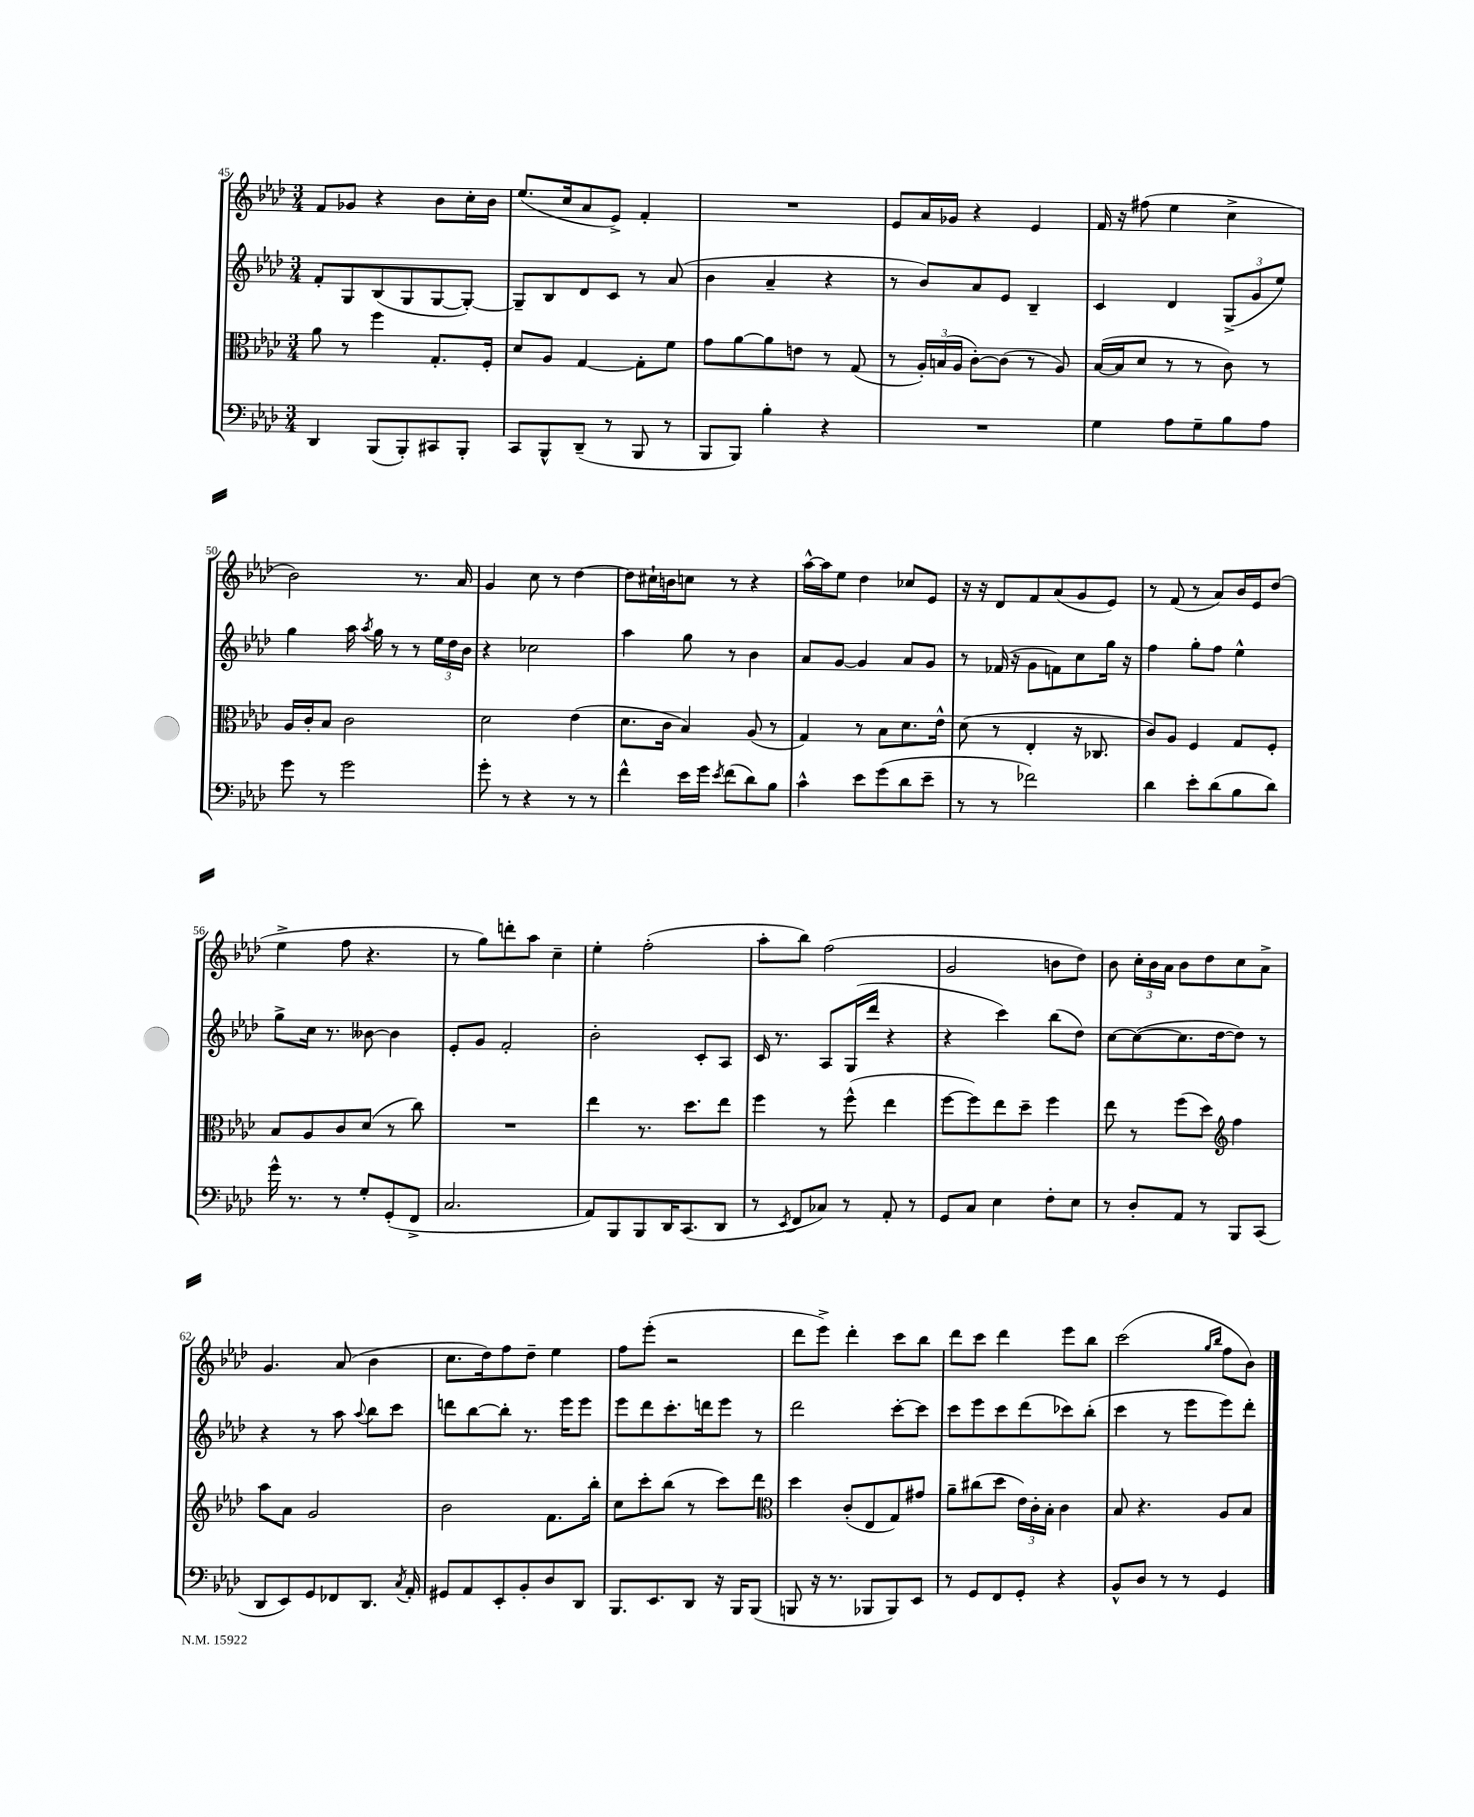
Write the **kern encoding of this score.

**kern	**kern	**kern	**kern
*part4	*part3	*part2	*part1
*staff4	*staff3	*staff2	*staff1
*clefF4	*clefC3	*clefG2	*clefG2
*k[b-e-a-d-]	*k[b-e-a-d-]	*k[b-e-a-d-]	*k[b-e-a-d-]
*M3/4	*M3/4	*M3/4	*M3/4
=45	=45	=45	=45
4DD-/	8a-\	8f'/L	8f/L
.	8r	8G/	8g-X/J
(8BBB-/L	4ff\	(8B-/	4r
8BBB-'/)	.	8G/	.
8CC#X/	8.G'/L	[8G/	8b-\L
8BBB-'/J	.	8G'/J_)	16cc'\L
.	16F'/Jk	.	16b-\JJ
=46	=46	=46	=46
8CC/L	8d-/L	8G~/L]	(8.ee-/L
8BBB-^^/	8A-/J	8B-/	.
.	.	.	16cc/k
(8DD-~/J	[4G/	8d-/	8a-/
8r	.	8c/J	8e-^/J)
8BBB-/	8G'\L]	8r	4f'/
8r	8f\J	(8a-/	.
=47	=47	=47	=47
8BBB-/L	8g\L	4b-\	2.r
8BBB-/J)	[8a-\	.	.
4B-'\	8a-\]	4a-~/	.
.	8en\J	.	.
4r	8r	4r	.
.	(8G/	.	.
=48	=48	=48	=48
2.r	8r	8r	8e-/L
.	24A-'/LL)	8b-/L)	16a-/L
.	(24Bn/	.	.
.	.	.	16g-X/JJ
.	24A-/JJ	.	.
.	[8c'\L)	8a-/	4r
.	(8c\J]	8e-/J	.
.	8r	4B-~/	4e-/
.	8A-/)	.	.
=49	=49	=49	=49
4G\	([16B-/LL	4c/	16f/
.	16B-/J]	.	16r
.	8d-/J	.	(8ff#X\
8A-\L	8r	4d-/	4ee-\
8G~\	8r	.	.
8B-\	8c\)	(12G^/L	4cc^\
.	.	12g/	.
8A-\J	8r	.	.
.	.	12ee-/J)	.
!!LO:LB:g=z
=50	=50	=50	=50
8g\	16A-/LL	4gg\	2b-\)
.	16c'/J	.	.
8r	8B-/J	.	.
2g\	2c\	16aa-\	.
.	.	8qaa-/	.
.	.	16gg\	.
.	.	8r	.
.	.	8r	8.r
.	.	24ee-\LL	.
.	.	24dd-\	.
.	.	.	16a-/
.	.	24b-\JJ	.
=51	=51	=51	=51
8g'\	2d-\	4r	4g/
8r	.	.	.
4r	.	2cc-X\	8cc\
.	.	.	8r
8r	(4e-\	.	[4dd-\
8r	.	.	.
=52	=52	=52	=52
4f^^\	8.d-\L	4aa-\	8dd-\L]
.	.	.	16cc#X`\L
.	16c\Jk	.	16bn\J
16e-\LL	4B-/)	8gg\	8ccn\J
16g\JJ	.	.	.
8qe-/	.	.	.
(8f\L	.	8r	8r
8d-\)	(8A-/	4b-\	4r
8B-\J	8r	.	.
=53	=53	=53	=53
4c^^\	4G/)	8a-/L	[16aa-^^\LL
.	.	.	16aa-\J]
.	.	[8g/J	8ee-\J
8e-\L	8r	4g/]	4dd-\
(8g\	8B-\L	.	.
8d-\	8.d-\	8a-/L	8cc-X/L
8e-~\J	.	8g/J	8e-/J
.	16e-^^\Jk	.	.
=54	=54	=54	=54
8r	(8d-\	8r	16r
.	.	.	16r
8r	8r	(16f-X/	8d-/L
.	.	16r	.
2f-X\)	4E-'/	8g\L	8f/
.	.	8fn\)	(8a-/
.	16r	8cc\	8g/
.	8.C-X/	.	.
.	.	16gg\Jk	8e-/J)
.	.	16r	.
=55	=55	=55	=55
4d-\	8c/L)	4ff\	8r
.	8A-/J	.	(8f/
8e-'\L	4F/	8gg'\L	8r
(8d-\	.	8ff\J	8a-/L)
8B-\	8G/L	4ee-^^\	16b-/L
.	.	.	16e-/J
8d-\J)	8F'/J	.	(8dd-/J
!!LO:LB:g=z
=56	=56	=56	=56
16g^^\	8B-/L	8gg^\L	4ee-^\
8.r	.	.	.
.	8A-/	16cc\Jk	.
.	.	8.r	.
8r	8c/	.	8ff\
8G'/L	(8d-/J	[8b--X\	4.r
(8GG'/	8r	4b--\]	.
8FF^/J	8cc\)	.	.
=57	=57	=57	=57
2.C/	2.r	8e-'/L	8r
.	.	8g/J	8gg\L)
.	.	2f'/	8dddn'\
.	.	.	8aa-\J
.	.	.	4cc~\
=58	=58	=58	=58
8AA-/L)	4ee-\	2b-'\	4ee-'\
8BBB-/	.	.	.
8BBB-/	8.r	.	(2ff'\
16DD-/K	.	.	.
(8.CC/	8.dd-\L	.	.
.	.	8c'/L	.
8DD-/J	8ee-\J	8A-/J	.
=59	=59	=59	=59
8r	4ff\	16c/	8aa-'\L
.	.	8.r	.
8qEE-/	.	.	.
8FF/L	.	.	8bb-\J)
8C-X/J)	8r	8A-/L	(2ff\
8r	(8ff^^\	(16G/L	.
.	.	16ddd-/JJ	.
8AA-'/	4ee-\	4r	.
8r	.	.	.
=60	=60	=60	=60
8GG/L	[8ff\L	4r	2g/
8C/J	8ff\])	.	.
4E-\	8ee-\	4ccc\)	.
.	8dd-~\J	.	.
8F'\L	4ff\	(8bb-\L	8bn\L
8E-\J	.	8dd-\J)	8dd-\J)
=61	=61	=61	=61
8r	8ee-\	[8cc\L	8b-\
8D-'/L	8r	(8cc\_	24cc'\LL
.	.	.	24b-\
.	.	.	24a-\JJ
8AA-/J	(8ff\L	8.cc\]	8b-\L
8r	8dd-\J)	.	8dd-\
.	.	[16dd-\k	.
*	*clefG2	*	*
8BBB-/L	4ff\	8dd-\J])	8cc\
(8CC/J	.	8r	8a-^\J
!!LO:LB:g=z
=62	=62	=62	=62
8DD-/L	8aa-\L	4r	4.g/
8EE-/)	8a-\J	.	.
8GG/	2g/	8r	.
8FF-X/	.	8aa-\	(8a-/
.	.	8qqaa-/	.
8.DD-/J	.	8bb-\L	4b-\
.	.	8ccc\J	.
8qC/	.	.	.
16AA-'/	.	.	.
=63	=63	=63	=63
8GG#X/L	2b-\	8dddn\L	8.cc\L
8AA-/	.	[8bb-\	.
.	.	.	16dd-\k)
8EE-'/	.	8bb-'\J]	8ff\
8BB-'/	.	8.r	8dd-~\J
8D-/	8.f\L	.	4ee-\
.	.	16eee-\KL	.
8DD-/J	.	8eee-\J	.
.	16bb-'\Jk	.	.
=64	=64	=64	=64
8.BBB-/L	8cc\L	8eee-\L	8ff\L
.	8ccc'\	8ddd-\	(8eee-'\J
8.EE-/	.	.	.
.	(8bb-\J	8.ccc'\	2r
8DD-/J	8r	.	.
.	.	16dddn\k	.
16r	8ccc\L)	8eee-\J	.
16BBB-/KL	.	.	.
(8BBB-/J	8ddd-\J	8r	.
=65	=65	=65	=65
*	*clefC3	*	*
8BBBn/	4dd-\	2ddd-\	8ddd-\L
16r	.	.	8eee-^\J)
8.r	.	.	.
.	(8c'/L	.	4ddd-'\
8BBB-X/L	8E-/	.	.
8BBB-/)	8G/)	[8ccc'\L	8ccc\L
8EE-/J	8g#X/J	8ccc\J]	8bb-\J
=66	=66	=66	=66
8r	8a-~\L	8ccc\L	8ddd-\L
8GG/L	(8cc#X\	8eee-\	8ccc\J
8FF/	8dd-\J	8ccc\	4ddd-\
8GG'/J	24e-\LL)	(8ddd-\	.
.	24c'\	.	.
.	24B-'\JJ	.	.
4r	4c\	8ccc-X\)	8eee-\L
.	.	(8bb-'\J	8bb-\J
=67	=67	=67	=67
8BB-^^/L	8B-/	4ccc\	(2ccc\
8D-/J	4.r	.	.
8r	.	8r	.
8r	.	8eee-\L	.
.	.	.	16qqgg/LL
.	.	.	16qqbb-/JJ
4GG/	8A-/L	8eee-\)	8ff\L
.	8B-/J	8ddd-'\J	8b-\J)
==	==	==	==
*-	*-	*-	*-
